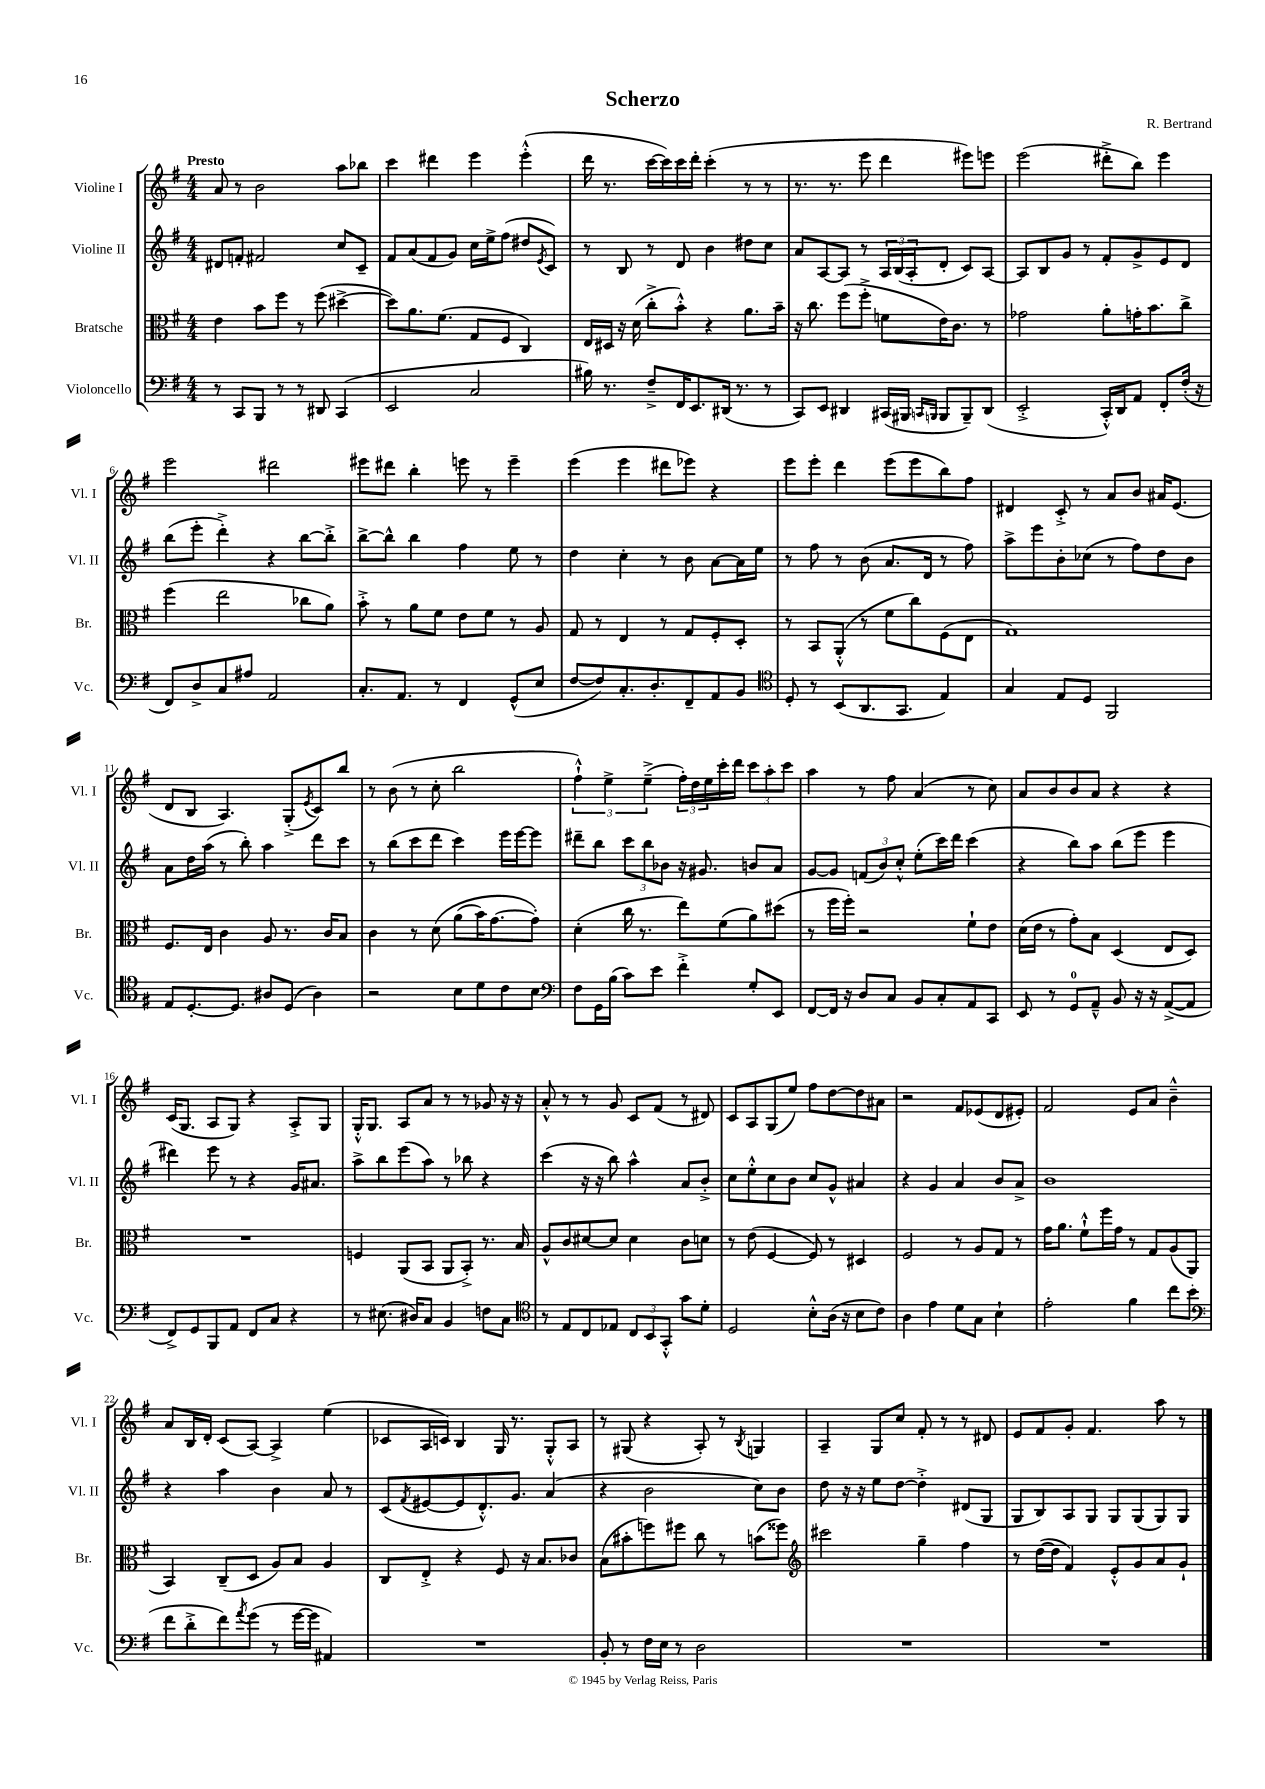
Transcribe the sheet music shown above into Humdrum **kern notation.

**kern	**kern	**kern	**kern
*staff4	*staff3	*staff2	*staff1
*clefF4	*clefC3	*clefG2	*clefG2
*k[f#]	*k[f#]	*k[f#]	*k[f#]
*M4/4	*M4/4	*M4/4	*M4/4
8r	4e	8d#	8a
8CC	.	8f'	8r
8BBB	8b	2f#	2b
8r	8ff#	.	.
8r	8r	.	.
8DD#	(8ff#	.	.
(4CC	[4dd#^	8cc	8aa
.	.	8c~	8bb-
=	=	=	=
2EE	8dd#])	8f#	4ccc
.	8.a	(8a	.
.	.	8f#	4ddd#
.	(8.f#	.	.
.	.	8g)	.
2C	8G	16cc	4eee
.	.	16ee^	.
.	8F#	(8ff#	.
.	4C)	8dd#	(4eee'^^
.	.	8qe	.
.	.	8c)	.
=	=	=	=
16B#)	16E	8r	16ddd
8.r	16D#	.	8.r
.	16r	8B	.
.	(16d	.	.
8F#~^	8cc'^	8r	[16ccc
.	.	.	16ccc])
16FF#	8b'^^)	8d	16ccc
8.EE	.	.	16ddd'
.	4r	4b	(4ccc'
(16DD#	.	.	.
8.r	.	.	.
.	8.a	8dd#	8r
8r	.	8cc	8r
.	16b~	.	.
=	=	=	=
8CC)	16r	8a	8.r
.	8.cc	.	.
8EE	.	[8A	.
.	.	.	8.r
4DD#	(8ff#	8A]	.
.	8ff#'^	8r	8eee
(16CC#	8f	24A	4ddd
.	.	(24B	.
16BBB#	.	.	.
.	.	24A'	.
16qqCC	.	.	.
16qqBBB	.	.	.
8BBB	16e)	8d'	.
.	8.c	.	.
8BBB~)	.	8c)	8eee#)
(8DD#	8r	[8A	8eee
=	=	=	=
2EE'^	2g-	8A]	(2eee
.	.	8B	.
.	.	8g	.
.	.	8r	.
16CC'^^)	8a'	8f#'	8ddd#'^
16DD	.	.	.
8AA	16g'	8g^	8bb)
.	8.b	.	.
8FF#'	.	8e	4eee
(16F#'	8cc^	8d	.
16r	.	.	.
=	=	=	=
8FF#)	(4ff#	(8bb	2eee
8D^	.	8eee'	.
8C	2ee	4ddd'^)	.
8A#	.	.	.
2AA	.	4r	2ddd#
.	8cc-	[8bb	.
.	8a)	8bb'^]	.
=	=	=	=
8.C'	8b'^	[8bb^	8eee#
.	8r	8bb^^]	8ddd#
8.AA	.	.	.
.	8a	4bb	4bb'
8r	8f#	.	.
4FF#	8e	4ff#	8eee
.	8f#	.	8r
(8GG^^	8r	8ee	4eee~
8E	8A	8r	.
=	=	=	=
[8F#	8G	4dd	(4eee
8F#])	8r	.	.
8.C'	4E	4cc'	4eee
8.D'	.	.	.
.	8r	8r	8ddd#
8FF#~	8G	8b	8eee-)
8AA	8F#'	[8a	4r
8BB	8D'	16a]	.
.	.	16ee	.
=	=	=	=
*clefC4	*	*	*
8D'	8r	8r	8eee
8r	8BB	8ff#	8eee'
(8BB	(8AA'^^	8r	4ddd
8.AA	8r	(8b	.
.	8f#	8.a	(8eee
8.GG	.	.	.
.	8cc)	.	8eee
.	.	16d	.
4E)	(8F#	8r	8bb)
.	8E	8ff#)	8ff#
=	=	=	=
4G	1G)	8aa^	4d#
.	.	8eee	.
8E	.	8b'	8c'^
8D	.	(8cc-	8r
2FF#	.	8r	8a
.	.	8ff#)	8b
.	.	8dd	16a#
.	.	.	(8.e
.	.	8b	.
=	=	=	=
8E	8.F#	8a	8d
[8.D'	.	16dd	8B
.	16E	(16aa	.
.	4c	8r	4.A)
8.D]	.	.	.
.	.	8bb')	.
8A#	8A	4aa	.
(8D	8.r	.	(8G'^
.	.	.	8qe
4A#)	.	8ddd	8c)
.	16c	.	.
.	8B	8ccc	8bb
=	=	=	=
2r	4c	8r	8r
.	.	(8bb	(8b
.	8r	8ccc	8r
.	&(8d	8ddd	8cc'
8B	(8a	4ccc)	2bb
8d	16b)	.	.
.	[8.g	.	.
8c	.	16eee	.
.	.	[16eee	.
8B	8g']&)	8eee]	.
=	=	=	=
*clefF4	*	*	*
8F#	(4d'	8ddd#~	6ff#`^^)
16GG	.	8bb	.
.	.	.	6ee^
(16B	.	.	.
8c)	16cc	12ccc	.
.	8.r	.	.
.	.	12bb	(6ee~^
8e	.	.	.
.	.	12b-	.
4f#'^	8ee)	16r	24ff#')
.	.	.	24dd
.	.	8.g#	.
.	.	.	24ee
.	(8f#	.	16ccc'
.	.	.	16ddd
8G'	8a)	8b	12ccc
.	.	.	12aa'
8EE	(8dd#	8a	.
.	.	.	12ccc
=	=	=	=
[8FF#	8r	[8g	4aa
16FF#]	16ff#	8g]	.
16r	16ff#')	.	.
8D	2r	(12f	8r
.	.	12b)	.
8C	.	.	8ff#
.	.	12cc'^^	.
8BB	.	(8ee'	(4a
8C'	.	16ccc)	.
.	.	16ddd	.
8AA	8f#`	(4ccc	8r
8CC	8e	.	8cc)
=	=	=	=
8EE	(16d	4r	8a
.	16e	.	.
8r	8r	.	8b
8GG	8g')	8bb)	8b
8AA~^^	8B	8aa	8a
8BB	(4D	(8bb	4r
16r	.	8eee	.
16r	.	.	.
([8AA^	8E	4eee	4r
8AA]	8D)	.	.
=	=	=	=
8FF#^)	1r	4ddd#)	(16c
.	.	.	8.G
8GG	.	.	.
8BBB	.	8eee	8A
8AA	.	8r	8G)
8FF#	.	4r	4r
8C	.	.	.
4r	.	16g	8A'^
.	.	8.a#	.
.	.	.	8G
=	=	=	=
8r	4F	8aa^	16G'^^
.	.	.	8.G
(8.E#	.	8bb	.
.	(8AA	(8eee	8A
16D#)	.	.	.
8C	8BB	8aa)	8a
4BB	8AA	8r	8r
.	8BB'^)	8bb-	8r
8F	8.r	4r	8g-
8C	.	.	16r
.	16B	.	16r
=	=	=	=
*clefC4	*	*	*
8r	8A^^	(4ccc	8a'^^
8E	8c	.	8r
8C	[8d#	16r	8r
.	.	16r	.
8E-	8d#]	8bb)	8g
12C	4d#	4aa^^	8c
12BB	.	.	.
.	.	.	(8f#
12GG'^^	.	.	.
8g	8c	8a	8r
8d'	8d	8b'^	8d#)
=	=	=	=
2D	8r	8cc	8c
.	(8e	8ee'^^	8A
.	[4F#	8cc	(8G
.	.	8b	8ee)
8B'^^	8F#])	8cc	8ff#
(16A	8r	8g^^	[8dd
16r	.	.	.
8B	4D#	4a#	8dd]
8c)	.	.	8a#
=	=	=	=
4A	2F#	4r	2r
4e	.	4g	.
8d	8r	4a	8f#
8G	8A	.	(8e-
4B`	8G	8b	8d
.	8r	8a^	8e#')
=	=	=	=
2e'	16g	1b	2f#
.	8.a	.	.
.	8f#`^^	.	.
.	16ff#	.	.
.	16g	.	.
4f#	8r	.	8e
.	8G	.	8a
8cc	(8A	.	4b~^^
(8b	8AA	.	.
=	=	=	=
*clefF4	*	*	*
8f#	4BB)	4r	8a
8d'^	.	.	16B
.	.	.	16d'
8f#)	(8C~	4aa	(8c
8qa	.	.	.
(8g	8D	.	[8A)
8r	8A)	4b	4A^]
[16g	8B	.	.
16g]	.	.	.
4AA#)	4A	8a	(4ee
.	.	8r	.
=	=	=	=
1r	8C	(8c	8c-
.	.	8qf#	.
.	8E'^	[8e#	16A
.	.	.	16c)
.	4r	8e#]	4B
.	.	8.d'^^)	.
.	8F#	.	16G
.	.	8.g	8.r
.	16r	.	.
.	8.B	.	.
.	.	(4a	8G'^^
.	8c-	.	8A
=	=	=	=
8BB'	(8B	4r	8r
8r	8b#'	.	(8G#
16F#	8ff)	2b	4r
16E	.	.	.
8r	8ff#	.	.
2D	8cc	.	8A')
.	8r	.	8r
.	.	.	8qB
.	(8b	8cc)	4G
.	8ff##)	8b	.
=	=	=	=
*	*clefG2	*	*
1r	2ccc#	8dd	4A~
.	.	16r	.
.	.	16r	.
.	.	8ee	8G
.	.	[8dd	8cc
.	4gg~	4dd'^]	8f#'
.	.	.	8r
.	4ff#	(8d#	8r
.	.	8G	8d#
=	=	=	=
1r	8r	8G	8e
.	([16dd	8B)	8f#
.	16dd]	.	.
.	4f#)	8A	8g'
.	.	8G	4.f#
.	8e'^^	8G	.
.	8g	(8G	.
.	8a	8G)	8aa
.	8g`	8G	8r
==	==	==	==
*-	*-	*-	*-
